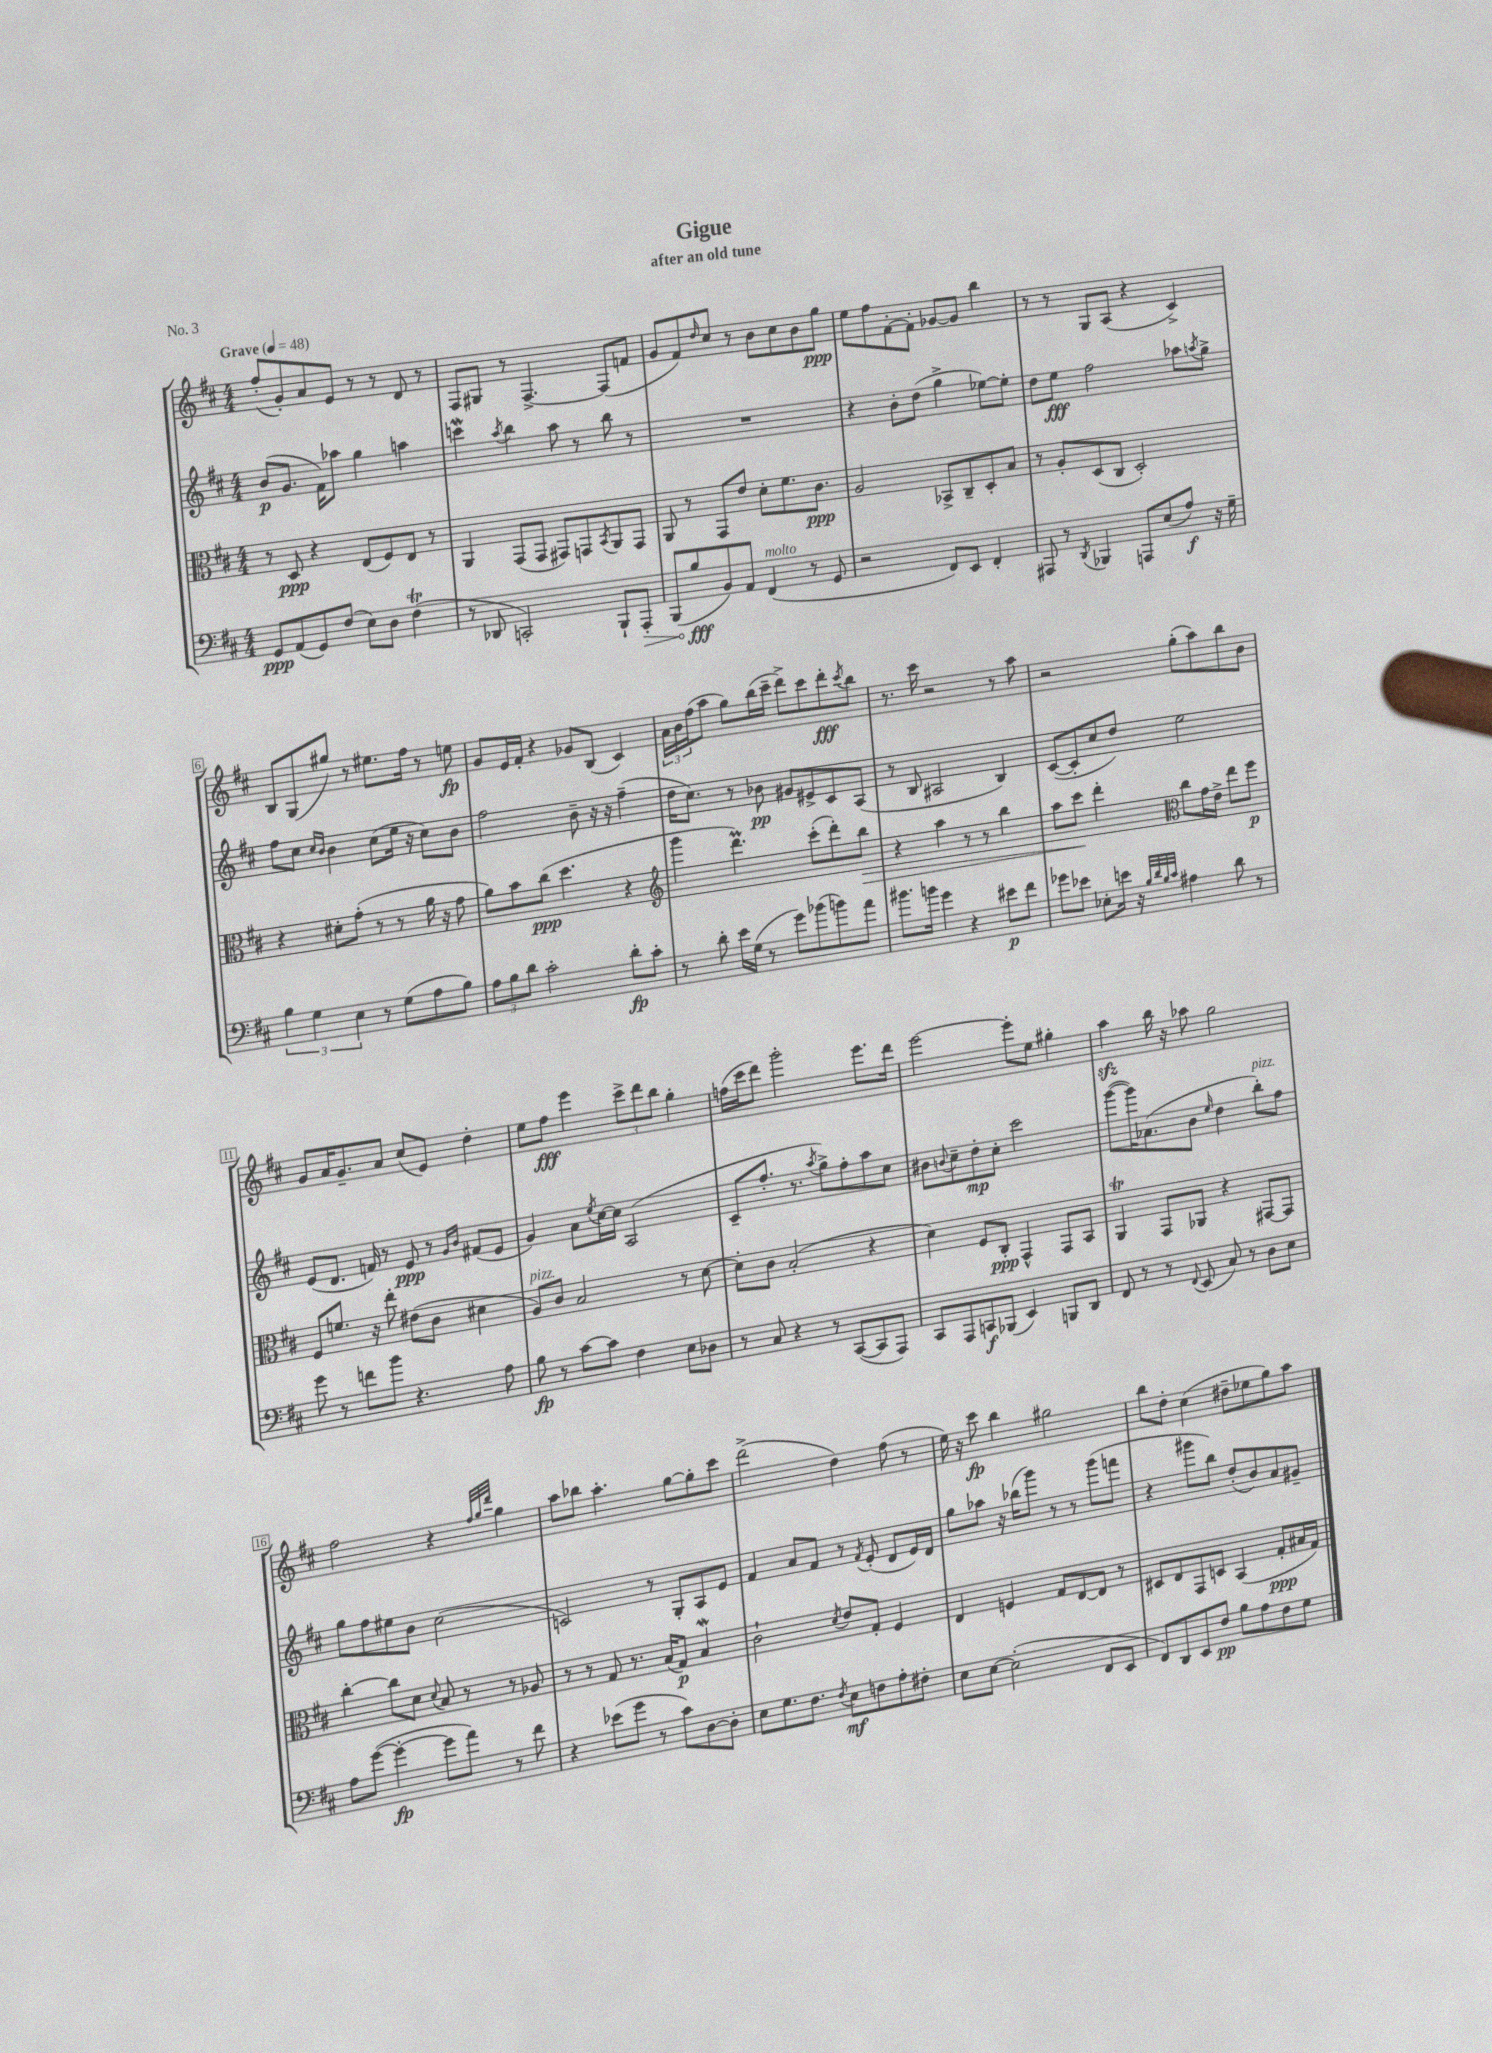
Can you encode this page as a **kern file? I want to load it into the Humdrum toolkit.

**kern	**kern	**kern	**kern
*staff4	*staff3	*staff2	*staff1
*clefF4	*clefC3	*clefG2	*clefG2
*k[f#c#]	*k[f#c#]	*k[f#c#]	*k[f#c#]
*M4/4	*M4/4	*M4/4	*M4/4
*MM48	*MM48	*MM48	*MM48
8GG/L	8r	(8b/L	(8ff#'/L
(8AA/	8D/	8.g/J	8g'/)
8GG/)	4r	.	8a/
.	.	16f#\LK)	.
(8F#/J	.	8aa-\J	8e/J
8E\L)	(8E/L	4gg\	8r
8D\J	8F#/)	.	8r
(4F#\	8E/J	4aa\	8d/
.	8r	.	8r
=	=	=	=
8r	4AA/	4ccc\	8F#/L
8DD-/	.	.	8G#/J
.	.	8qaa/	.
2CC'/)	(8GG/L	4bb\	8r
.	8GG/J	.	[4.F#^/
.	8GG#/L)	8aa\	.
.	8GG/	8r	.
.	8qBB/	.	.
8BBB`/L	8AA/	8bb\	(8F#/]L
8AAA'/J	8GG/J	8r	8f/J
=	=	=	=
(8BBB/L	8AA/	1r	8g/L
8B/	8r	.	8f#/)
.	.	.	16qqdd/
8BB/)	8GG/L	.	8cc#/J
8AA/J	8e/J	.	8r
(4FF#/	8d'\L	.	8b\L
.	8.f#\	.	8cc#\
8r	.	.	8b\
.	8.c#\J	.	.
8GG/	.	.	8gg\J
=	=	=	=
2r	2A/	4r	8ee\L
.	.	.	8ff#\
.	.	8b'\L	[8f#'\
.	.	(8dd\J	8f#'\]J
8FF#/L)	8BB-^/L	4gg^\	[8g-/L
8EE/J	8C#~/	.	8g-/]J
4FF#'/	8D'/	[8ee-\L)	4bb\
.	8B/J	8ee-'\]J	.
=	=	=	=
8AAA#/	8r	8dd\L	8r
8r	8A'/L	8ee\J	8r
8qDD/	.	.	.
4BBB-/	(8D/	2ff#\	8G/L
.	8C#/J	.	(8A/J
8AAA/L	2D'/)	.	4r
(8E/	.	.	.
8A/J)	.	8aa-\L	4c#^/)
.	.	8qaa/	.
16r	.	8gg^\J	.
16G~\	.	.	.
=	=	=	=
6B\	4r	8ff#\L	8B/L
.	.	8cc#\J	(8G/
6G\	.	.	.
.	.	16qqcc#/LL	.
.	.	16qqb/JJ	.
.	8d#'\L	4b\	8gg#/J)
6E\	.	.	.
.	(8g'\J	.	8r
8r	8r	(8cc#\L	8.ee#\L
(8G\L	8r	16ee\Jk	.
.	.	16r	16ff#\Jk
8A\	16a\	8cc#\L)	8r
.	16r	.	.
8B\J)	8g\	8b\J	8ee\
=	=	=	=
12A\L	8a\L)	2ff#\	8g/L
12B\	.	.	.
.	8b\	.	16e/L
12d\J	.	.	.
.	.	.	16f#'/JJ
2c#'\	(8cc#\J	.	4r
.	4.dd\	.	.
.	.	8b~\	8g-/L
.	.	16r	(8B/J
.	.	16r	.
8d'\L	4r	(4ff#~\	4c#/)
8c#'\J	.	.	.
=	=	=	=
*	*clefG2	*	*
8r	4ggg\	16dd\LK	24a\LL
.	.	.	24b\
.	.	8.cc#\J)	.
.	.	.	(24ff#\J
8d'\	.	.	8aa\J
16e\LL	4.ddd\)	8r	8gg\L)
(16G\JJ	.	.	.
8r	.	8b-\	(16bb\L
.	.	.	16ccc#~\JJ
8g\L)	.	8g#/L	8ddd^\L)
(8b-\	(8ccc#'\L	8e#^/	8ccc#\
8b\)	8ddd'\)	8c#/	8ddd'\
.	.	.	8qccc#/
8a\J	8bb\J	(8A/J	8bb\J
=	=	=	=
8.b#\L	4r	8r	8.r
.	.	8B/	.
16b\Jk	.	.	16ccc#\
4g\	4aa\	2A#/	2r
4r	8r	.	.
.	8r	.	.
8e#\L	4bb\	4B/)	8r
8f#\J	.	.	8aa\
=	=	=	=
8g-\L	8aa\L	([8c#/L	2r
8e-\J	8ccc#\J	8c#'/]	.
8E-'\L	4ddd'\	8cc#/	.
16e\Jk	.	8dd/J)	.
16r	.	.	.
*	*clefC3	*	*
32qqB/LLL	.	.	.
32qqd/	.	.	.
32qqB/	.	.	.
32qqc#/JJJ	.	.	.
4A#\	8cc#\L	2ee\	(8gg'\L
.	16g\L	.	8aa\)
.	16e^\JJ	.	.
8d\	8ee\L	.	8bb\
8r	8ff#\J	.	8b\J
=	=	=	=
8g\	8F#/L	(8e/L	8g/L
8r	8.f/J	8.d/J	16a/K
.	.	.	8.g~/
8f\L	.	.	.
.	16r	16f/)	.
8b\J	8ee'\	8r	8a/J
4.r	(8e#\L	8e/	(8cc#/L
.	8c#\J	8r	8e/J)
.	.	16qqg/LL	.
.	.	16qqb/JJ	.
.	4d#\	(8f#/L	4dd'\
8A\	.	8e/J	.
=	=	=	=
8B\	8A/L)	4g/)	8ee\L
8r	8c#/J	.	8ff#\J
[8c#\L	2B/	8a\L	4eee\
.	.	8qee/	.
8c#\]J	.	[16cc#\L	.
.	.	16cc#\]JJ	.
4F#\	.	(2A/	12ccc#^\L
.	.	.	12ddd\
.	.	.	12bb\J
8E\L	8r	.	4gg'\
8D-\J	[8d\	.	.
=	=	=	=
8r	8d'\]L	8c#~/L	(16ff\LL
.	.	.	16ccc#\J
8C#/	8c#\J	8.ff#'/J	8ddd\J)
4r	(2B'/	.	2ggg'\
.	.	8.r	.
.	.	8qaa/	.
8r	.	8gg^\L)	.
([8CC#/L	.	8ff#'\	.
8CC#/]	4r	8aa\	8.eee\L
8AAA/J)	.	8cc#\J	.
.	.	.	16ddd\Jk
=	=	=	=
8CC#/L	4d\)	8b#\L	[2eee\
.	.	8qqb/	.
8AAA/	.	8cc#~\	.
8CC/	8F#/L	8dd'\	.
(8BBB-/J	8C#'/J	8cc#'\J	.
4EE/)	4GG^^/	2ccc#\	8eee'\]L
.	.	.	8ee\J
8BBB/L	8GG/L	.	4gg#'\
8DD/J	8BB/J	.	.
=	=	=	=
8FF#/	4AA/	([8ggg\L	4aa\
8r	.	16ggg\]K)	.
.	.	(8.a-\	.
8r	8GG/L	.	16bb\
.	.	.	16r
8qqFF#/	.	.	.
(8EE/	8AA-/J	8b\J	8aa-\
.	.	16qqee/	.
8C#/)	4r	4dd\	2gg\
8r	.	.	.
8D\L	[8GG#/L	8bb'\L)	.
8E\J	8GG#/]J	8ff#\J	.
=	=	=	=
8A\L	[4cc#'\	8gg\L	2ff#\
([8g\J	.	8ff#\	.
4g'\_	8cc#\]L	8ee#\	.
.	8d\J	8b\J	.
.	8qqd/	.	.
8g\]L	8B/	(2cc#\	4r
8a\J)	8r	.	.
.	.	.	32qqff#/LLL
.	.	.	32qqgg/
.	.	.	32qqddd/JJJ
8r	8r	.	4gg\
8f#\	8A-/	.	.
=	=	=	=
4r	8r	2c/)	8aa\L
.	8r	.	8bb-\J
(8e-\L	8G/	.	4.aa'\
8g\J	8.r	.	.
8r	.	8r	.
.	(16B/LK	.	.
8c#\L)	8G/J)	8G'/L	[8gg\L
[8D\	4B/	8A/	8gg'\]
8D'\]J	.	8e/J	8ccc#\J
=	=	=	=
8E\L	2c#`\	4f#/	(2ddd^\
8.G\	.	.	.
.	.	8a/L	.
8.F#\J	.	.	.
.	.	8f#/J	.
8qF#/	8qd/	.	.
8E\L	8e/L	8r	4dd\)
.	.	8qf#/	.
8F\	8G'/J	(8e'/	.
8A'\	4F#/	8d/L	(8ff#\
8F#'\J	.	16e/L)	8r
.	.	16d/JJ	.
=	=	=	=
8E\L	4E/	8gg\L	16ee\)
.	.	.	16r
[8E\J	.	8aa-\J	8ccc#\
(2E'\]	4F/	16r	4bb\
.	.	(16bb-\LK	.
.	.	8ggg\J)	.
.	8G/L	8r	2gg#\
.	[8E/	8r	.
8FF#/L	8E/]J	(8ggg\L	.
8EE/J	8r	8fff\J	.
=	=	=	=
8FF#/L)	8D#/L	4r	8bb\L
8DD/	8E/	.	8dd'\J
8EE/	8GG/	8ggg#\L	(4cc#\
8F#/J	8D/J	8bb\J)	.
8B\L	(4BB/	(8dd'/L	8dd#~\L
8A\	.	8b/)	8ee-\
8F#\	8G'/L	8a/	8gg\)
8G\J	16B#/L	8g#~/J	8aa\J
.	16G/JJ)	.	.
==	==	==	==
*-	*-	*-	*-
